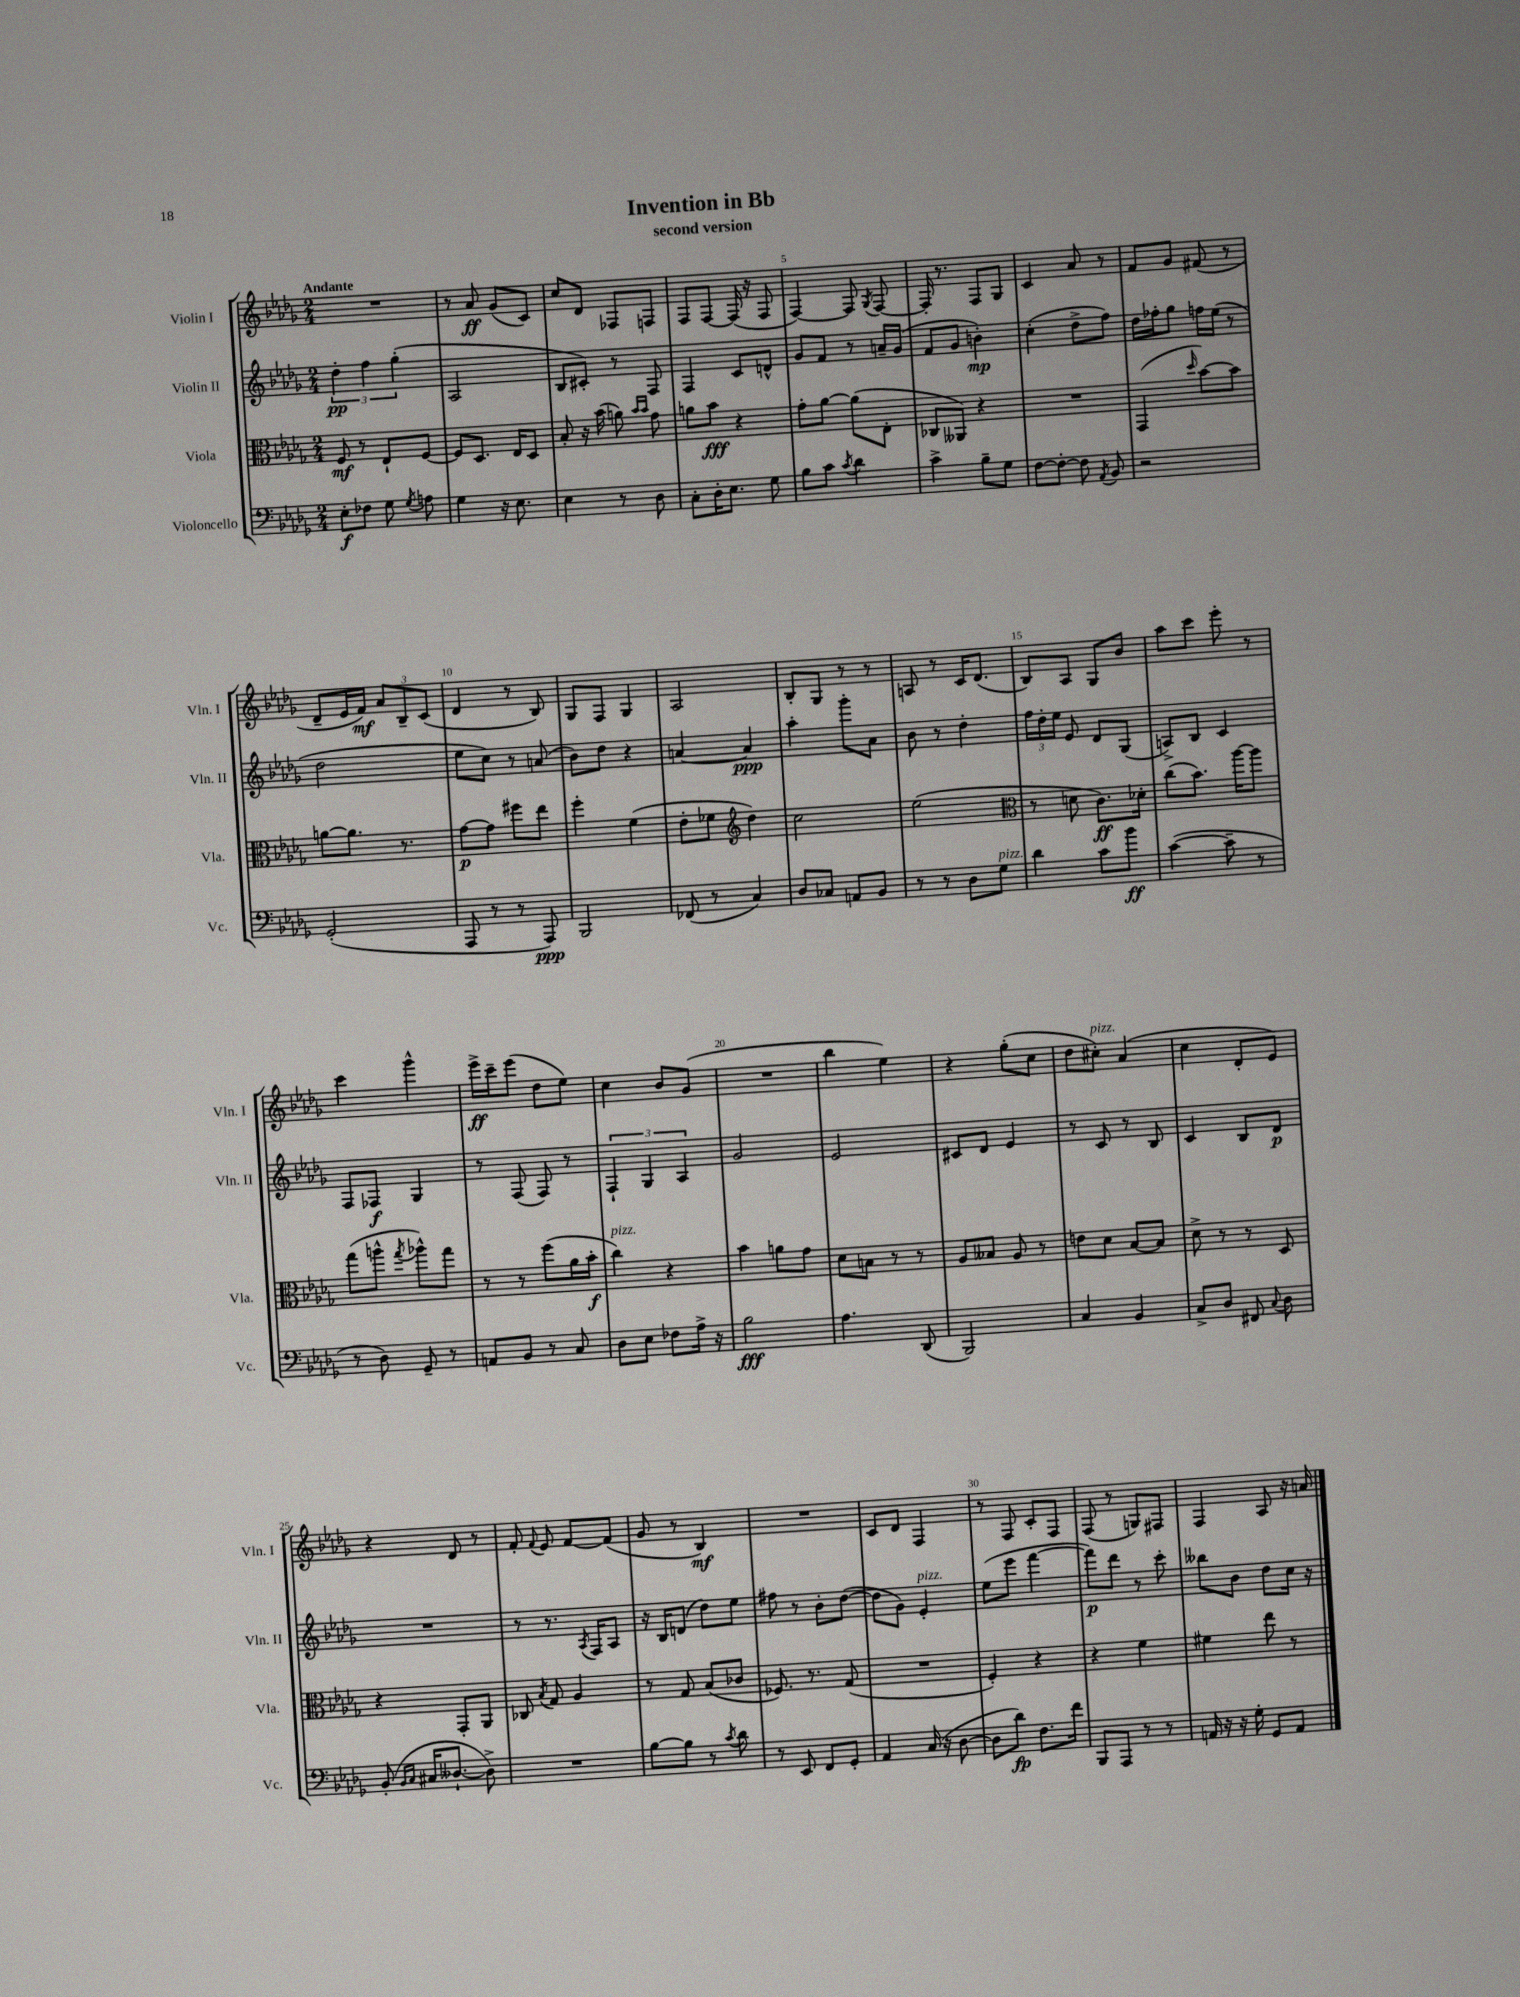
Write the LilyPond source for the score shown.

\header { title = "Invention in Bb" subtitle = "second version" }
<<
\new StaffGroup <<
\new Staff = "s0" \with { instrumentName = "Violin I" shortInstrumentName = "Vln. I" } {
    \clef treble \key des \major \numericTimeSignature \time 2/4 \tempo "Andante"
    \autoBeamOff R2 |
    r8 aes'8\ff ges'8[( c'8]) |
    c''8[ des'8] fes8[ f8] |
    f8[ f8]~ f16( r16 f8 |
    f4~) f8 \acciaccatura { ges8 } f8~ |
    f16-. r8. f8[ ges8] |
    c'4 aes'8 r8 |
    f'8[ ges'8] fis'8( r8 |
    des'8[-- ees'16 f'16]\mf) \tuplet 3/2 { aes'8[ bes8-- c'8]( } |
    des'4 r8 bes8) |
    ges8[ f8] ges4 |
    aes2 |
    bes8[-. ges8] r8 r8 |
    a8 r8 c'16[ des'8.]( |
    bes8[) aes8] ges8[ bes'8] |
    aes''8[ c'''8] ees'''8-. r8 |
    c'''4 ges'''4-^ |
    ees'''16[->\ff c'''16-- ees'''8]( des''8[ ees''8]) |
    c''4 bes'8[ ges'8]( |
    R2 |
    bes''4 ees''4) |
    r4 ges''8[-.( c''8] |
    des''8[ cis''8]-.^\markup { \italic "pizz." }) aes'4( |
    c''4 des'8[-. ees'8]) |
    r4 des'8 r8 |
    f'8-. \appoggiatura { f'8 } ees'8 f'8[~ f'8]( |
    ges'8 r8 bes4\mf) |
    R2 |
    c'8[ des'8] f4 |
    r8 f8 c'8[-. f8] |
    f8( r8 g8[) fis8] |
    f4 aes8 r16 a'16 \bar "|." |
}
\new Staff = "s1" \with { instrumentName = "Violin II" shortInstrumentName = "Vln. II" } {
    \clef treble \key des \major \numericTimeSignature \time 2/4
    \autoBeamOff \tuplet 3/2 { des''4-.\pp f''4 ges''4-.( } |
    aes2 |
    bes8[ cis'8]-.) r8 f8 |
    f4 c'8[ d'8]-^ |
    ges'8[ f'8] r8 a'16[-- ges'16]( |
    f'8[ ges'8] b'4-.\mp) |
    c''4-.( des''8[-> f''8]) |
    des''16[ fes''16-. ges''8] f''16[ ees''16]( r8 |
    des''2 |
    ees''8[ c''8]) r8 a'8( |
    bes'8[) des''8] r4 |
    a'4~ a'4\ppp |
    aes''4-. ges'''8[-. aes'8] |
    bes'8 r8 des''4-. |
    \tuplet 3/2 { f''16[ des''16-. ees''16] } ees'8 des'8[ ges8]( |
    a8[->) bes8] c'4 |
    f8[ fes8]\f ges4 |
    r8 f8( f8) r8 |
    \tuplet 3/2 { f4-! ges4 aes4 } |
    ges'2 |
    ees'2 |
    cis'8[ des'8] ees'4 |
    r8 c'8 r8 bes8 |
    c'4 bes8[ des'8]\p |
    R2 |
    r8 r8. \acciaccatura { aes8 } f16[ aes8] |
    r16 bes16[ d'8]( des''8[) ees''8] |
    fis''8 r8 bes'8[-. des''8]~( |
    des''8[ ges'8]) ees'4-.^\markup { \italic "pizz." } |
    ees''8[( ees'''8] f'''4~ |
    f'''8[\p) des'''8] r8 c'''8-. |
    beses''8[ bes'8] des''8[ c''16] r16 \bar "|." |
}
\new Staff = "s2" \with { instrumentName = "Viola" shortInstrumentName = "Vla." } {
    \clef alto \key des \major \numericTimeSignature \time 2/4
    \autoBeamOff f8\mf r8 ees8[-! f8]~ |
    f8[ des8.] ees16[ des8] |
    bes8-. r16 bes'16( a'8) \grace { bes'16[ bes'16] } ges'8 |
    a'8[ bes'8]\fff r4 |
    ges'8[-. aes'8]~ aes'8[( ees8]-. |
    ces8[ aeses,8]) r4 |
    R2 |
    ges,4( \grace { des''16 } bes'8[~) bes'8] |
    a'8[~ a'8.] r8. |
    ges'8[~\p ges'8] fis''8[ ees''8] |
    f''4-. f'4( |
    ees'8[-. fes'8] \clef treble des''4) |
    c''2 |
    ees''2( |
    \clef alto r8 d'8 c'8.[\ff) des'16]-. |
    c''8[( bes'8.]) aes''16[~ aes''8] |
    ges''8[( a''8]-^ \acciaccatura { ges''8 } aes''8[-^) ges''8] |
    r8 r8 f''8[( aes'16 bes'16]-.\f |
    c''4^\markup { \italic "pizz." }) r4 |
    bes'4 a'8[ ges'8] |
    des'8[ b8] r8 r8 |
    aes8[ beses8] aes8 r8 |
    e'8[ des'8] bes8[~ bes8] |
    des'8-> r8 r8 des8 |
    r4 ges,8[-. aes,8] |
    ces8 \acciaccatura { bes8 } ges8 aes4 |
    r8 ges8 bes8[( ces'8] |
    fes8.) r8. ges8( |
    R2 |
    f4-.) r4 |
    r4 f'4 |
    fis'4 ees''8 r8 \bar "|." |
}
\new Staff = "s3" \with { instrumentName = "Violoncello" shortInstrumentName = "Vc." } {
    \clef bass \key des \major \numericTimeSignature \time 2/4
    \autoBeamOff ees8[-.\f fes8] ges8 \acciaccatura { ges8 } a8 |
    ges4 r16 ees8. |
    ees4 r8 des8 |
    c8[-. des16-. ees8.] ges8 |
    bes8[ c'8] \acciaccatura { c'8 } des'4 |
    c'4-> bes8[-- ges8] |
    f8[~ f8]~-. f8 \acciaccatura { aes,8 } bes,8 |
    r2 |
    ges,2-.( |
    aes,,8 r8 r8 aes,,8\ppp) |
    bes,,2 |
    fes,8( r8 c4) |
    des8[ ces8] a,8[ bes,8] |
    r8 r8 des8[ ges8]^\markup { \italic "pizz." } |
    des'4 c'8[ bes'8]\ff |
    c'4~( c'8-- r8 |
    r8 des8) ges,8-- r8 |
    a,8[ bes,8] r8 c8 |
    des8[ ees8] fes8[ aes16]-> r16 |
    bes2\fff |
    aes4. des,8( |
    bes,,2) |
    c4 bes,4 |
    c8[-> des8] fis,8 \appoggiatura { c8 } des8 |
    bes,8-.( \grace { bes,16[ c16] } cis16[ deses8.]~-! deses8->) |
    R2 |
    bes8[~ bes8] r8 \acciaccatura { c'8 } des'8 |
    r8 ees,8 f,8[ ges,8]-. |
    aes,4 c16( r16 des8~ |
    des8[ des'8]\fp) f8.[ f'16] |
    bes,,8[ aes,,8] r8 r8 |
    a,16 r16 r16 ges16-. ges,8[ a,8] \bar "|." |
}
>>
>>
\layout { \context { \Score \override BarNumber.break-visibility = ##(#f #t #t) barNumberVisibility = #(every-nth-bar-number-visible 5) } }
